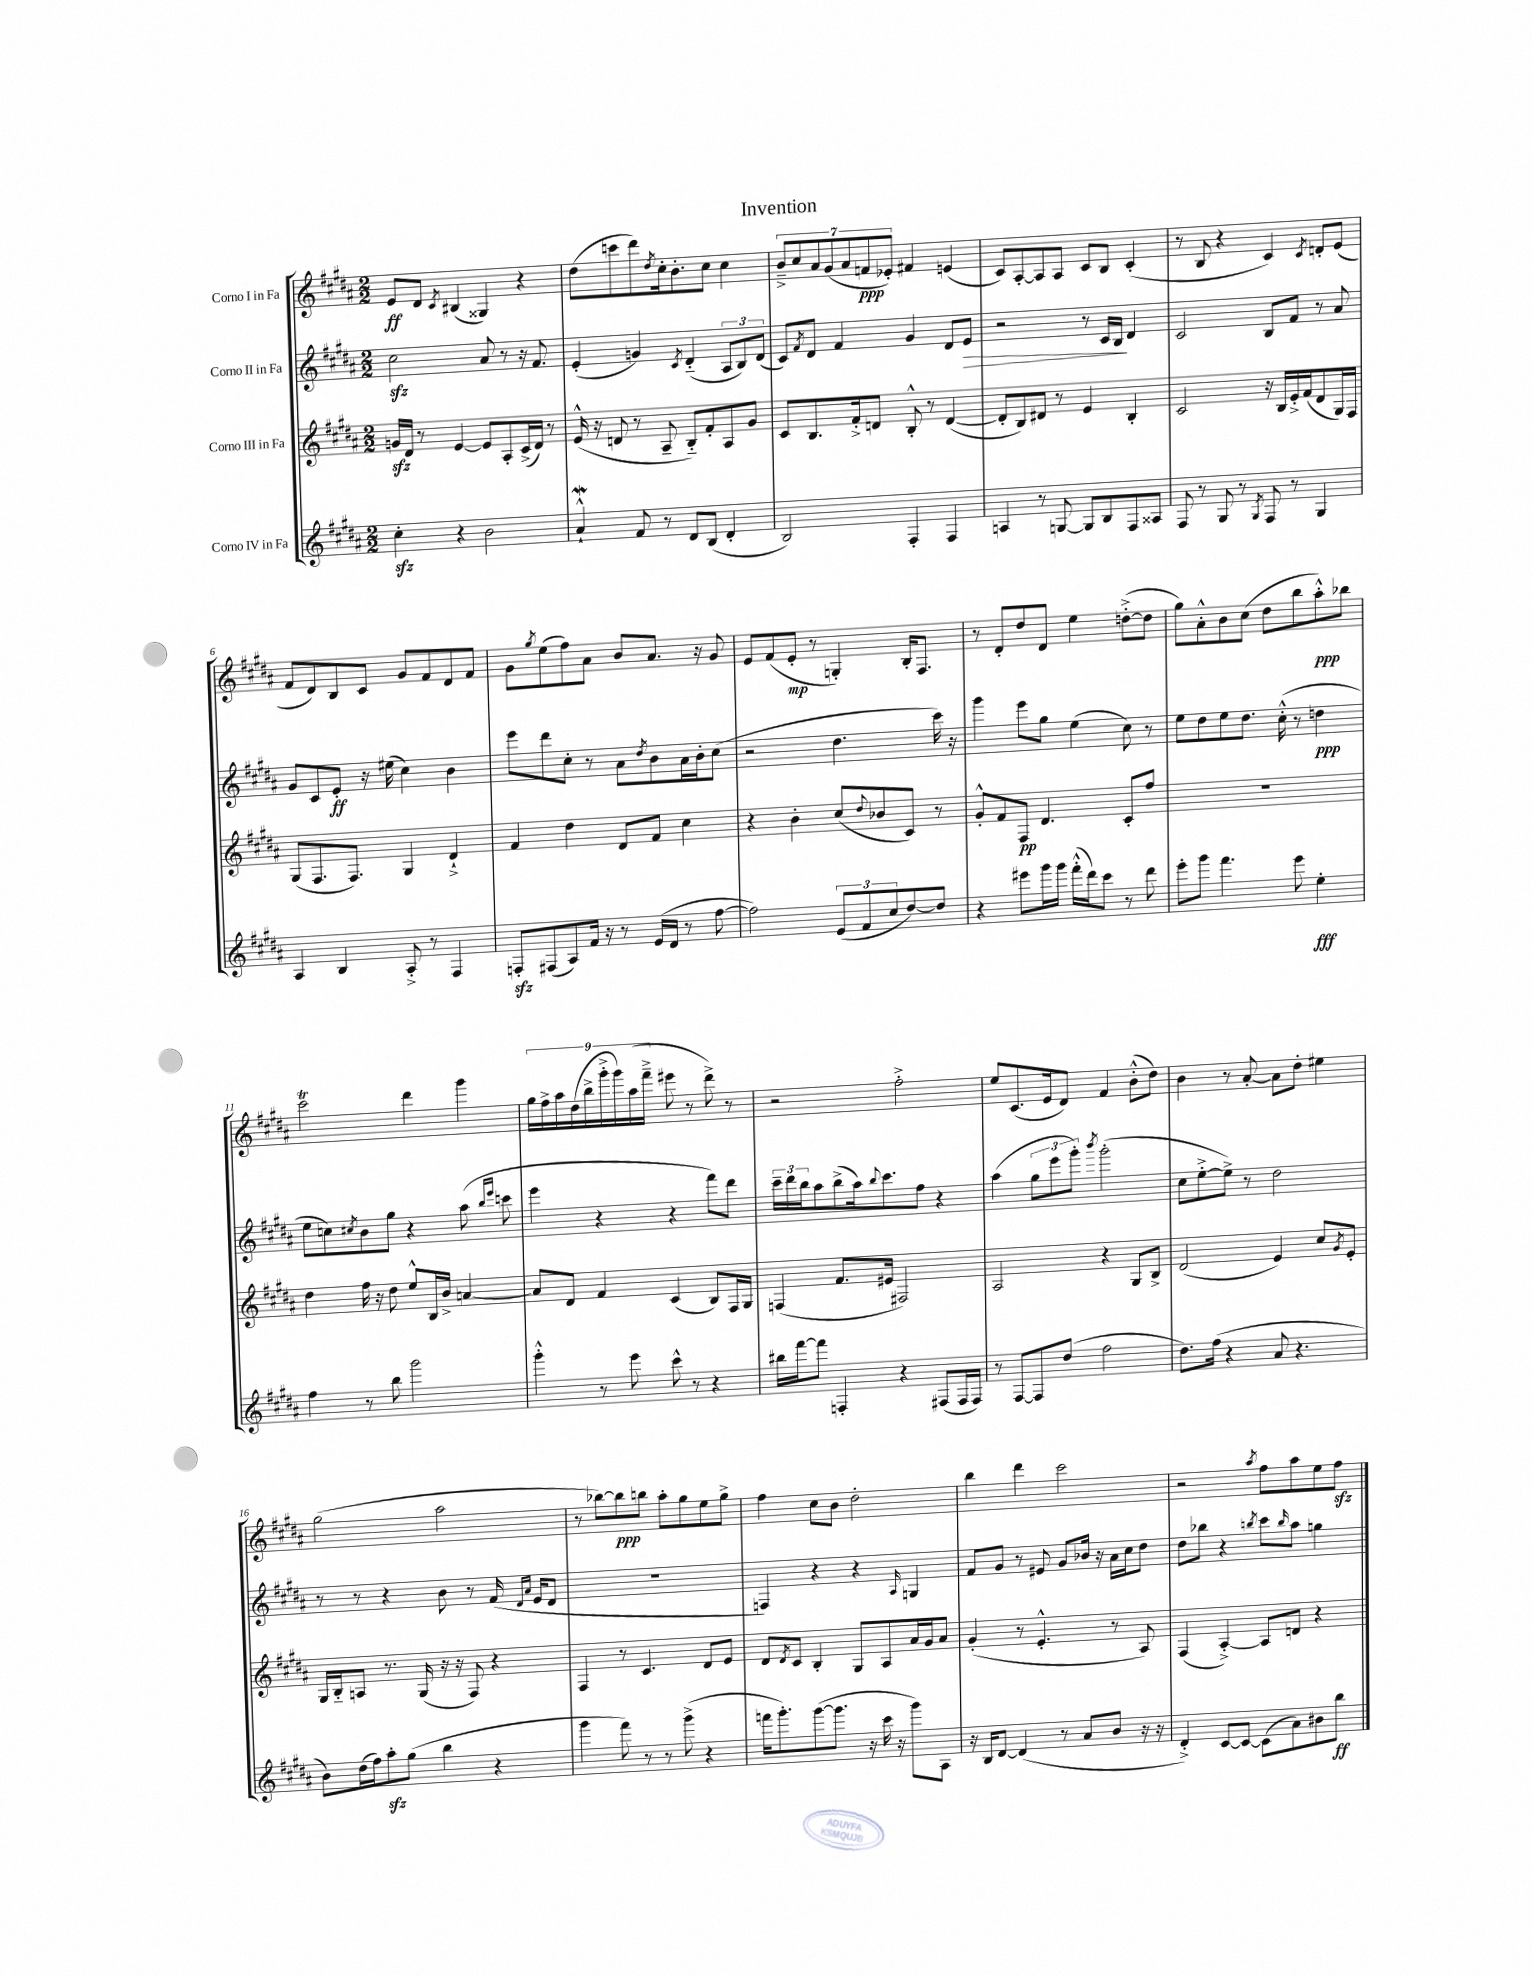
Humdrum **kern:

**kern	**kern	**kern	**kern
*staff4	*staff3	*staff2	*staff1
*clefG2	*clefG2	*clefG2	*clefG2
*k[f#c#g#d#a#]	*k[f#c#g#d#a#]	*k[f#c#g#d#a#]	*k[f#c#g#d#a#]
*M2/2	*M2/2	*M2/2	*M2/2
4cc#'	16g	2cc#	8e
.	16d#	.	.
.	8r	.	8d#
.	.	.	8qc#
4r	[4e	.	(4B#
2b	8e]	8a#	4G##)
.	8A#'	8r	.
.	(16c#^	16r	4r
.	16d#)	8.f#	.
.	8r	.	.
=	=	=	=
4a#`^^	(16e^^	(4e'	(8dd#
.	16r	.	.
.	8d	.	8ccc
8f#	8r	4g)	8ddd#)
.	.	.	8qdd#
8r	8A#~	.	16cc#'
.	.	.	8.b'
.	.	8qc#	.
8d#	8B'~)	(4d#'~	.
(8B	8f#'	.	8cc#
4d#'	8A#	12A#	4cc#
.	.	12B)	.
.	8g#	.	.
.	.	(12d#	.
=	=	=	=
2B)	8c#	8c#)	14b~^
.	.	.	14cc#
.	.	8qf#	.
.	8.B	8d#	.
.	.	.	14a#
.	.	.	(14g#
.	.	4f#	.
.	.	.	14a#
.	16f#'^	.	.
.	.	.	14f
.	8d	.	.
.	.	.	14e-')
4F#'	8B'^^	4g#	4f#
.	8r	.	.
4F#	([4d	8d#	(4e
.	.	8e	.
=	=	=	=
4A	8d']	2r	8c#)
.	8B)	.	[8A#'
8r	8d#	.	8A#]
[8G	8r	.	8A#
8G]	4e	8r	8c#
8B	.	16c#	8B
.	.	16B	.
8F#	4B'	4d#	(4c#'
8A##	.	.	.
=	=	=	=
8F#	2c#	2c#	8r
8r	.	.	8B
8G#	.	.	4r
8r	.	.	.
8qG#	.	.	.
8F#	16r	8B	4c#)
.	16B	.	.
8r	16e'^	8f#	.
.	(16f#	.	.
.	.	.	8qc#
4G#	8d#	8r	8d'
.	16G#)	8a#	(8e
.	16F#	.	.
=	=	=	=
4A#	(8G#	8g#	8f#
.	8.F#	8c#	8d#)
4B	.	8e'	8B
.	8.F#)	.	.
.	.	16r	8c#
.	.	(16ee#	.
8A#'^	4G#	4cc#)	8g#
8r	.	.	8f#
4F#	4d#`^	4b	8d#
.	.	.	8f#
=	=	=	=
8F'	4f#	8eee	8g#
.	.	.	8qgg#
(8F#	.	8ddd#	(8ee
8A#)	4dd#	8cc#'	8ff#)
16f#	.	8r	8a#
16r	.	.	.
8r	8d#	8a#	8b
.	.	8qdd#	.
(16e	8f#	8b	8.a#
16d#	.	.	.
8r	4cc#	16a#	.
.	.	16b'	16r
[8ff#	.	(8cc#	8g#
=	=	=	=
2ff#])	4r	2r	8e
.	.	.	(8f#
.	4b'	.	8e'
.	.	.	8r
(12e	(8cc#	4.dd#	4G')
12f#	.	.	.
.	8qqdd#	.	.
.	8b-	.	.
12cc#	.	.	.
[8dd#)	8c#)	.	16B'
.	.	.	8.F#
8dd#]	8r	16ccc#)	.
.	.	16r	.
=	=	=	=
4r	8g#'^^	4ggg#	8r
.	8f#	.	8d#'
8eee#	8F#	8eee	8dd#
16ggg#	4.d#	8gg#	8d#
16ggg#	.	.	.
(16fff#'^^	.	(4ee	4ee
16ddd#)	.	.	.
8ccc#	.	.	.
8r	8c#'	8cc#)	([8dd'^
8ddd#	8ff#	8r	8dd]
=	=	=	=
8eee'	1r	8ee	8gg#)
8ggg#	.	8dd#	8a#'^^
4.fff#	.	8ee	8b
.	.	8.dd#	(8cc#
.	.	.	8dd#
.	.	(16cc#'^^	.
8eee	.	8r	8bb
4ee'	.	4dd	8aa#'^^)
.	.	.	8bb-
=	=	=	=
4ff#	4dd#	8ee	2ccc#
.	.	8cc)	.
.	.	8qcc#	.
8r	16ff#	8b	.
.	16r	.	.
8bb	8dd#	8gg#	.
2ggg#	8ee^^	4r	4ddd#
.	16B	.	.
.	16b^	.	.
.	[4a	(8aa#	4ggg#
.	.	16qqbb	.
.	.	16qqeee	.
.	.	8ccc	.
=	=	=	=
4ggg#'^^	8a]	4eee	18gg#
.	.	.	18ff#^
.	.	.	18aa#
.	8d#	.	.
.	.	.	(18dd#
.	.	.	18bb^
8r	4f#	4r	.
.	.	.	18ggg#'^
.	.	.	18ggg#)
8eee	.	.	.
.	.	.	(18aa#
.	.	.	18fff#~^
8ccc#^^	(4c#	4r	8eee#
8r	.	.	8r
4r	8B)	8fff#)	8ddd#^)
.	16F#	8ddd#	8r
.	16G#	.	.
=	=	=	=
16bb#	(4F	24ccc#~	2r
.	.	24ddd#	.
[16fff#	.	.	.
.	.	24bb	.
8fff#]	.	8aa#	.
4F'	8.f#	(8bb^	.
.	.	16aa#)	.
.	.	8qqbb	.
.	16e#	8.ccc#	.
4r	2F#)	.	2ff#'^
.	.	8ff#	.
(8F#	.	4r	.
16F#	.	.	.
16F#)	.	.	.
=	=	=	=
8r	2A#	(4aa#	8ee
[8F#	.	.	(8.c#
8F#]	.	12gg#	.
.	.	.	16e
.	.	12eee	.
(8dd#	.	.	8d#)
.	.	12ggg#')	.
.	.	8qbbb	.
2ff#	4r	(2ggg#'	4f#
.	8G#	.	(8b'^^
.	8B^	.	8dd#)
=	=	=	=
8.dd#)	(2d#	8cc#	4b
.	.	[8ee'^	.
(16ff#	.	.	.
4r	.	8ee^])	8r
.	.	8r	[8a#'
8a#	4e)	2dd#	8a#]
4.r	.	.	8dd#'
.	8cc#	.	4ee#
.	8qg#	.	.
.	8e'	.	.
=	=	=	=
8b)	16G#	8r	(2gg#
.	16B'~	.	.
(16dd#	8A	8r	.
16ff#)	.	.	.
8aa#'	8.r	4r	.
(8gg#	.	.	.
.	(16G#	.	.
4bb	16r	8b	2aa#
.	16r	.	.
.	8F#)	8r	.
4r	4r	(16f#	.
.	.	16qqd#	.
.	.	16qqa#	.
.	.	16e	.
.	.	8d#	.
=	=	=	=
4ggg#	4F#	1r	8r
.	.	.	[8bb-)
8fff#)	8r	.	8bb-]
8r	4.c#	.	8bb
8r	.	.	8aa#'
(8ggg#^	.	.	8gg#
4r	8d#	.	8ee
.	8e	.	8gg#^
=	=	=	=
16fff	8d#	4F)	4ff#
8.ggg#')	.	.	.
.	8qd#	.	.
.	8c#	.	.
([8ggg#	4B'	4r	8cc#
8.ggg#]	.	.	8b
.	8G#	4r	2dd#'
16r	.	.	.
16ccc#	8A#	.	.
16r	.	.	.
.	.	16qqA#	.
8ggg#)	16a#	4G	.
.	16g#	.	.
8A#	8a#	.	.
=	=	=	=
16r	(4g#'	8f#	4bb
16B	.	.	.
[8d#	.	8g#	.
(4d#]	8r	8r	4ddd#
.	4.e'^^	8e#	.
8r	.	8g#	2ccc#
8a#	.	16b-	.
.	.	16r	.
8b	8r	16a#	.
.	.	16cc#	.
16r	8A#)	8dd#	.
16r	.	.	.
=	=	=	=
4d#'^)	(4F#	8dd#	2r
.	.	8bb-	.
[8c#	[4A#'^)	4r	.
8c#_	.	.	.
.	.	8qbb	8qaa#
(8c#]	8A#]	8ccc#	8ff#
.	.	16qqbb	.
8a#)	8d	8aa#	8aa#
8b#	4r	4gg	8ee
8bb	.	.	8ff#
==	==	==	==
*-	*-	*-	*-
